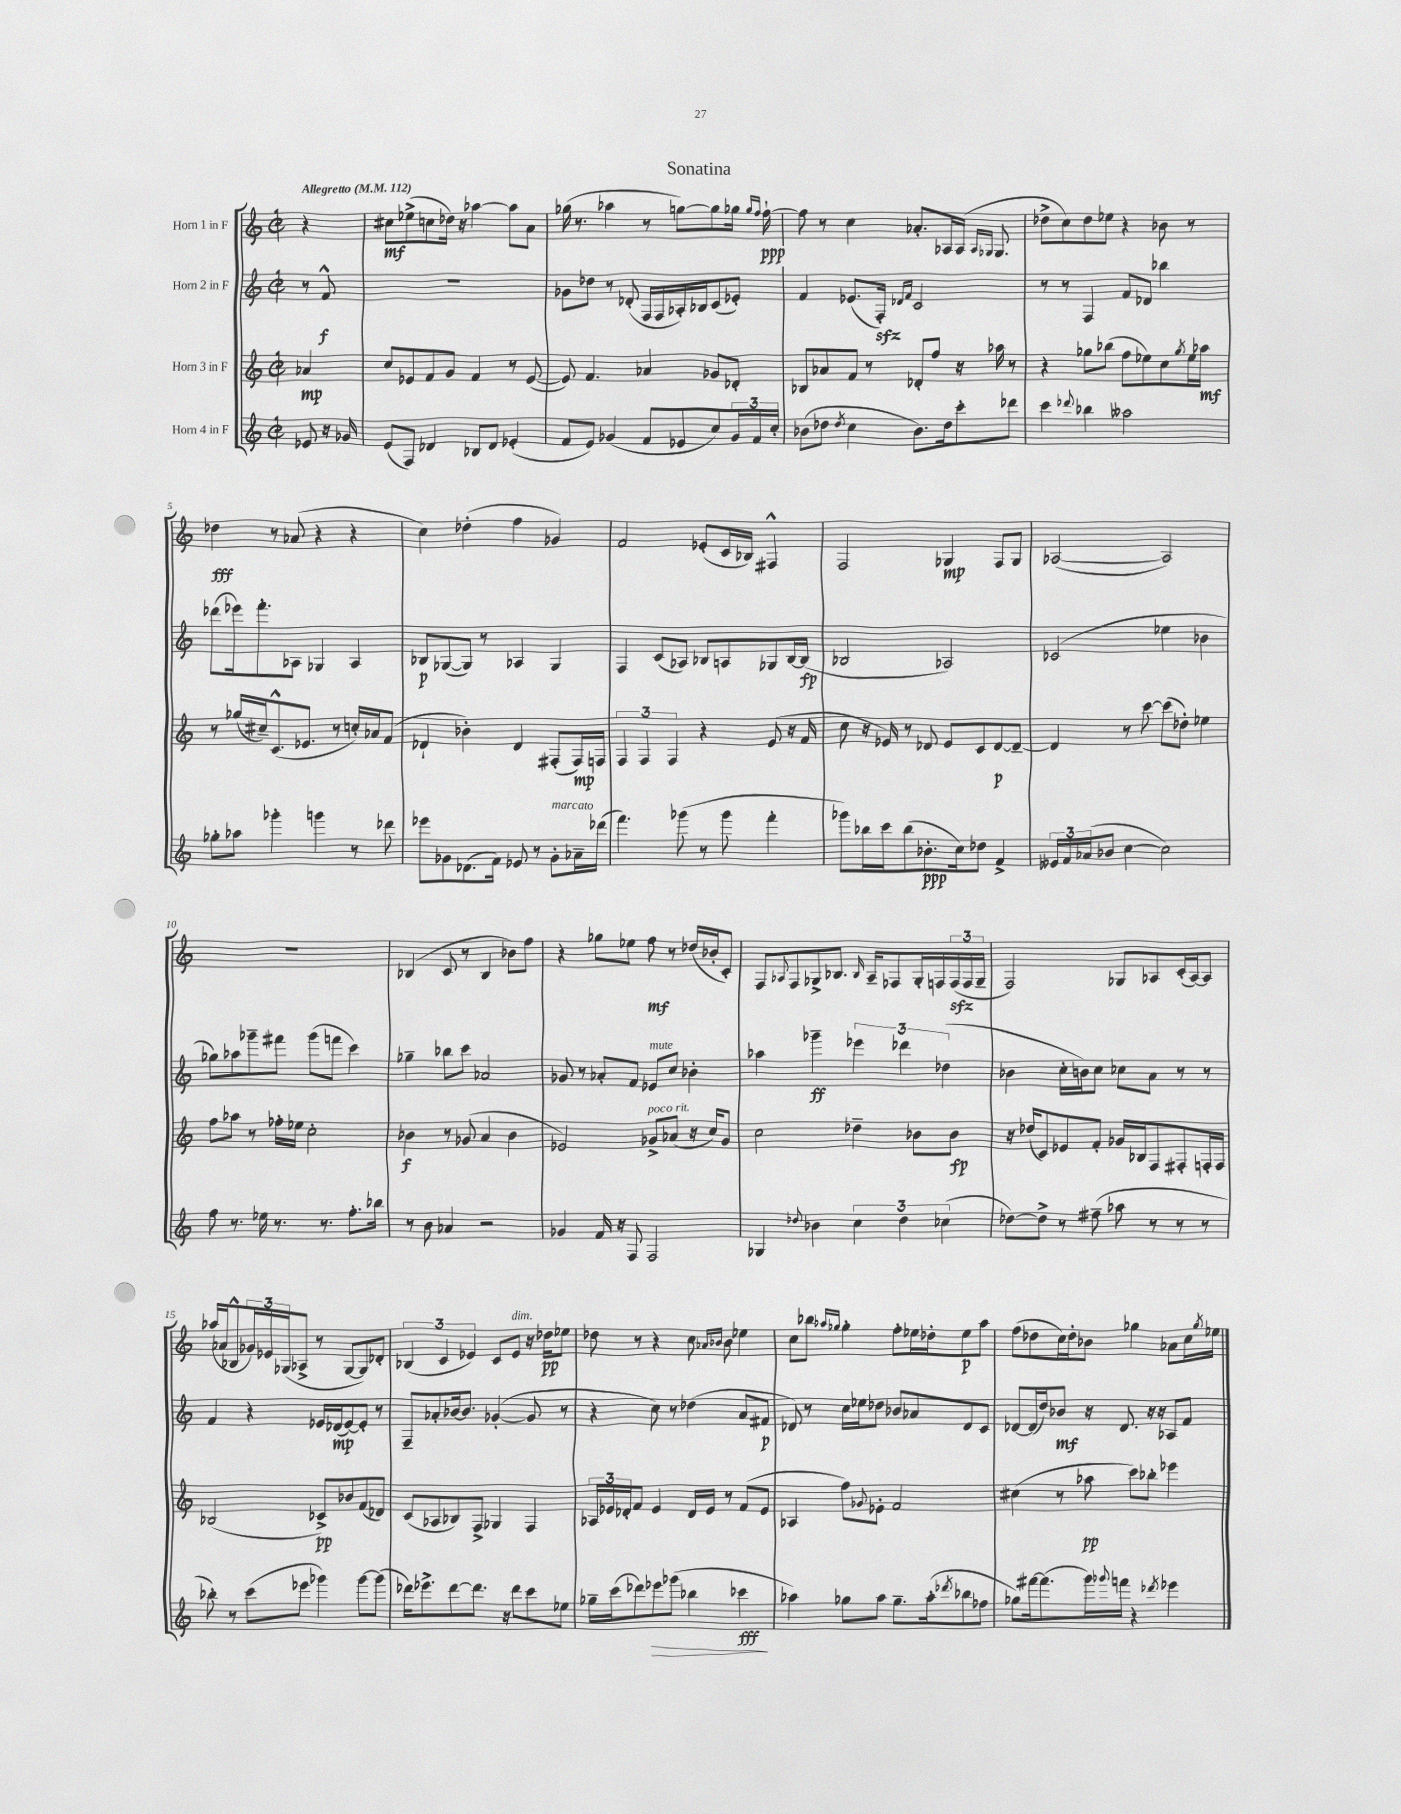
\header { title = "Sonatina" }
<<
\new StaffGroup <<
\new Staff = "s0" \with { instrumentName = "Horn 1 in F" } {
    \clef treble \key c \major \defaultTimeSignature \time 2/2 \partial 4 \tempo "Allegretto" 4 = 112
    r4 |
    cis''8\mf ees''8->( c''8 des''16) r16 aes''4~ aes''8 a'8 |
    ges''16( r8. aes''4 r8 g''8~) g''8 ges''16 \grace { ges''16 f''16 } f''16~-!\ppp |
    f''8 r8 c''4 aes'8.-. aes16 aes16( \grace { aes16 ges16 } ges8. |
    des''8-> c''8) des''8 ees''8 r4 bes'8 r8 |
    des''4\fff r8 aes'8( r4 r4 |
    c''4) des''4-.( f''4 ges'4) |
    f'2 ees'8-.( c'16 bes16) fis4-^ |
    f2 ges4\mp f8 ges8 |
    aes2~( aes2) |
    R1 |
    bes4( c'8 r8 bes4 bes'8) f''8 |
    r4 ges''8 ees''8 f''8\mf r8 des''16( bes'16-. c'8-.) |
    f8 \appoggiatura { aes8 } f8 ges8-> bes8. \grace { bes16 } aes16-- fes8 ges16-. f16 \tuplet 3/2 { f16\sfz( f16 ges16-- } |
    f2) ges8 aes8 c'16-.( aes16~) aes8 |
    aes''16( aes'16 bes8-^ \tuplet 3/2 { ges'16) ees'16 ges16( } aes8-> r8 ges8~ ges8) des'8-. |
    \tuplet 3/2 { bes4( c'4 ees'4) } c'8 ees'8^\markup { \italic "dim." } r16 des''16\pp ees''8 |
    des''8 r8 r4 c''8 \grace { aes'16 bes'16 } bes'8 ees''4 |
    c''8 bes''8 \grace { aes''16 ges''16 } ges''4-. f''8-. ees''16 des''16-. ees''8\p aes''8 |
    f''8( des''8 c''16) des''16-. bes'8 ges''4 aes'8 c''16 \acciaccatura { ges''8 } ees''16 \bar "|." |
}
\new Staff = "s1" \with { instrumentName = "Horn 2 in F" } {
    \clef treble \key c \major \defaultTimeSignature \time 2/2 \partial 4
    r8 f'8-^\f |
    R1 |
    ges'8 des''8 r8 des'8-.( f16 f16 aes16-.) bes16 c'8( ees'8-.) |
    f'4 ees'8.( f16-.\sfz) \grace { des'16 f'16 } c'2 |
    r8 r8 f4 f'8 des'8 bes''4 |
    des'''8( ees'''16) f'''8.-. aes8 ges4 aes4 |
    bes8\p ges8~( ges8) r8 aes4 ges4 |
    f4 c'8( aes8) bes8 a8 ges8 bes16~ bes16\fp( |
    bes2 aes2) |
    ces'2( ees''4 bes'4 |
    ges''8) aes''8 ges'''8-- fis'''8 ges'''8( f'''8 c'''4) |
    ges''4-- bes''8 c'''8 aes'2 |
    ges'8 r8 aes'8-. f'8 ees'8^\markup { \italic "mute" } c''8 bes'4-. |
    aes''4 ges'''4--\ff \tuplet 3/2 { ees'''4 des'''4 des''4( } |
    bes'4 c''16-. b'16) c''8 ces''8 a'8 r8 r8 |
    f'4 r4 ees'16 des'16\mp( ees'8~) ees'8-. r8 |
    f8-- aes'8-. bes'16~ bes'8. ges'4~-.( ges'8 r8 |
    r4 c''8) r8 des''4( a'8 fis'8\p |
    des'8) r8 c''16 ees''16 des''8 bes'8 aes'8 des'8 c'8 |
    des'8~ des'16( d''16) bes'8\mf r16 des'8. r16 r16 aes8 f'8 \bar "|." |
}
\new Staff = "s2" \with { instrumentName = "Horn 3 in F" } {
    \clef treble \key c \major \defaultTimeSignature \time 2/2 \partial 4
    aes'4\mp |
    c''8 ees'8 f'8 g'8 f'4 r8 ees'8~( |
    ees'8) f'4. aes'4 ges'8 des'8-. |
    bes8 aes'8 f'8 r8 des'8-. f''8 r16 aes''16 r8 |
    r4 ges''8 bes''8( f''8 ees''8) c''8 \acciaccatura { ges''8 } ees''16 aes''16\mf |
    r8 ges''16( cis''16--) c'8.-^( ees'8. r8 c''16-.) aes'16 f'8( |
    des'4-! bes'4-.) des'4 fis8-.( fis16\mp) f16 |
    \tuplet 3/2 { f4 f4 f4 } r4 e'8( r16 f'16 |
    c''8 r16 ees'16) r8 des'8 ees'8 c'8 des'8~\p des'8~-- |
    des'4 r8 c'''8~ c'''8( des''8-.) ees''4 |
    f''8 aes''8 r8 fes''16-. ees''16 c''2-. |
    bes'4\f r8 ges'8( a'4 bes'4 |
    ees'2) ges'8->^\markup { \italic "poco rit." } aes'8( r16 c''16) ges'8 |
    c''2 des''4-- bes'8 bes'8\fp |
    r16 des''16( c'8) ees'8 f'8-. ges'16 bes16 f8 fis8-. f16-. f16 |
    bes2( ces'8->\pp) bes'8 f'8( des'8) |
    c'8( aes8 bes8) f8-> ges4 f4 |
    \tuplet 3/2 { aes16 ees'16 des'16-. } f'8 ees'4 des'16 ees'16 r8 f'8( ees'8 |
    aes4 f''8) \appoggiatura { ges'8 } ees'8-. f'2 |
    cis''4( r8 aes''8\pp c'''8) bes''8-. ees'''4 \bar "|." |
}
\new Staff = "s3" \with { instrumentName = "Horn 4 in F" } {
    \clef treble \key c \major \defaultTimeSignature \time 2/2 \partial 4
    ees'8 r16 ges'16 |
    e'8( f8) des'4 bes8 des'8 ees'4-.( |
    f'8 e'8) ges'4( f'8 ees'8 c''8) \tuplet 3/2 { ges'16 f'16 c''16-. } |
    bes'8( des''8 \acciaccatura { des''8 } c''4 bes'8.) des''16 c'''8-. des'''8 |
    c'''4 \appoggiatura { des'''8 } bes''4 aeses''2 |
    ges''8-. aes''8 ges'''4-. g'''4 r8 des'''8 |
    ees'''8 ges'8 des'8.( f'16) ees'8 r8 ges'8-.^\markup { \italic "marcato" } aes'16-- des'''16( |
    f'''4.) ges'''8( r8 ges'''8 f'''4-. |
    ges'''8) bes''16 c'''16 bes''8( bes'8.-.\ppp c''16) des''8 f'4-> |
    \tuplet 3/2 { eeses'16 f'16 aes'16( } bes'8 c''4~ c''2) |
    f''8 r8. ees''16 r8. r8. f''8.-. bes''16 |
    r8 b'8 aes'4 r2 |
    ges'4 f'16 r16 f8 f2 |
    ges4 \appoggiatura { des''8 } bes'4 \tuplet 3/2 { c''4 des''4 ces''4( } |
    des''8~) des''8-> r8 fis''8--( aes''8 r8 r8 r8 |
    bes''8-.) r8 c'''8( ees'''8 ges'''4) ges'''8~ ges'''8( |
    des'''16) ees'''8.-> des'''8~ des'''8. r16 des'''8 c'''8 ees''8 |
    ges''16-- c'''16( des'''8) ees'''8\> ges'''8( bes''4 ces'''4\fff\! |
    aes''4) ges''8 aes''8 ges''8.-- aes''16-.( \acciaccatura { des'''8 } bes''8 fes''8 |
    ges''8) fis'''16~ fis'''8.( g'''16) \appoggiatura { ges'''8 } f'''16 r4 \acciaccatura { des'''8 } ees'''4 \bar "|." |
}
>>
>>
